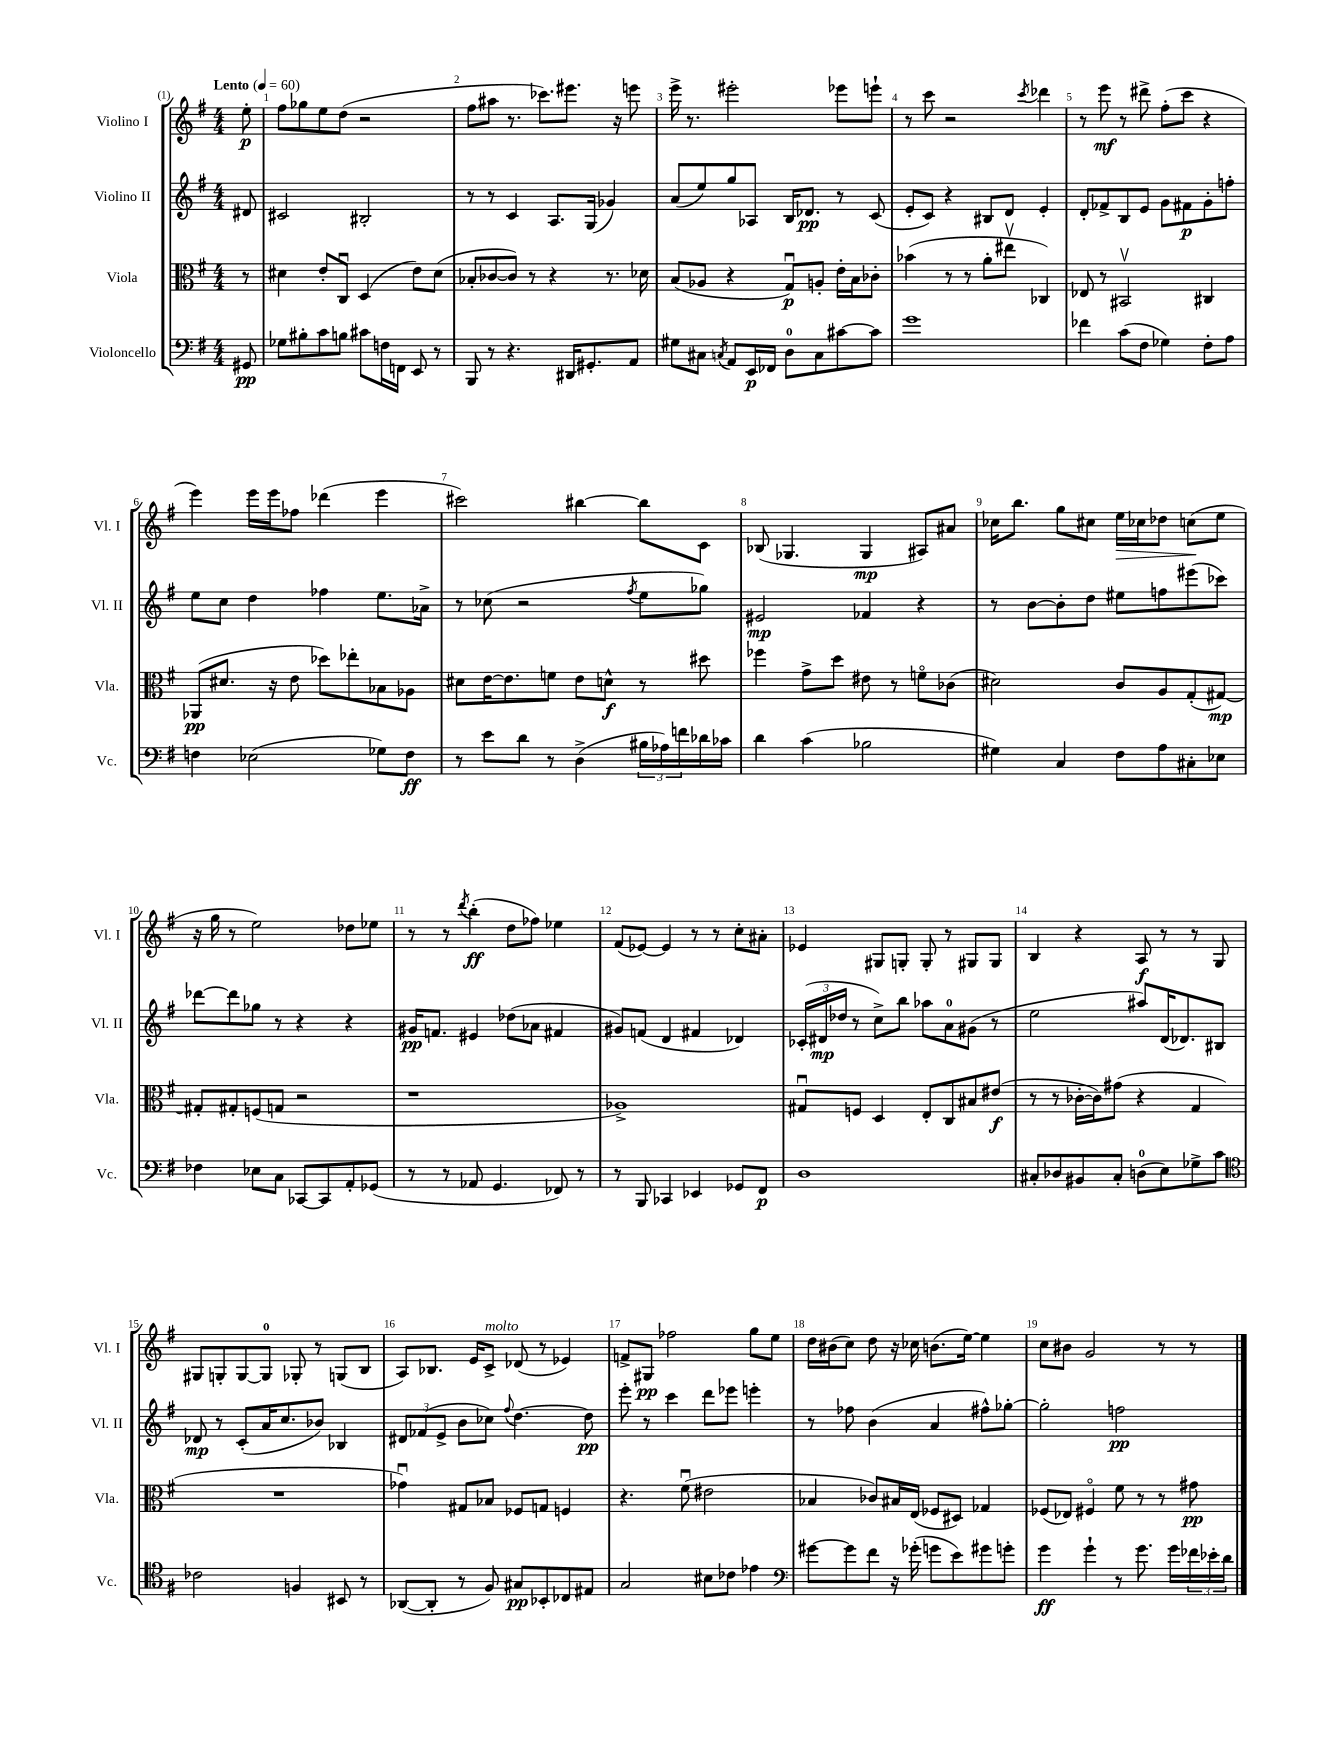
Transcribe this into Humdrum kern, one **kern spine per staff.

**kern	**kern	**kern	**kern
*staff4	*staff3	*staff2	*staff1
*clefF4	*clefC3	*clefG2	*clefG2
*k[f#]	*k[f#]	*k[f#]	*k[f#]
*M4/4	*M4/4	*M4/4	*M4/4
*MM60	*MM60	*MM60	*MM60
8GG#	8r	8d#	8ee'
=	=	=	=
8G-	4d#	2c#	8ff#
8B#'	.	.	8gg-
8c	8e'	.	8ee
8B	8Cu	.	(8dd
8c#	(4D	2B#'	2r
16F	.	.	.
16FF	.	.	.
8EE	8e)	.	.
8r	(8d#	.	.
=	=	=	=
8BBB	8B-'	8r	8ff#
8r	[8c-	8r	8aa#
4.r	8c-])	4c	8.r
.	8r	.	.
.	.	.	8.ccc-)
.	4r	8.A	.
16DD#	.	.	8.eee#
8.GG#'	.	(16G	.
.	8.r	4g-)	.
.	.	.	16r
8AA	.	.	8eee
.	16d-	.	.
=	=	=	=
8G#	(8B	(8a	16eee^
.	.	.	8.r
8C#	8A-	8ee)	.
8qC	.	.	.
8AA	4r	8gg	2eee#'
16EE	.	8A-	.
16FF-	.	.	.
8D	8Gu)	16B	.
.	.	8.d-	.
8C	8A'	.	.
[8c#	16e'	8r	8eee-
.	16B	.	.
8c#]	8c-'	(8c	8eee`
=	=	=	=
1g	(4b-	8e'	8r
.	.	8c)	8ccc
.	8r	4r	2r
.	8r	.	.
.	8a'	8B#	.
.	8ee#v	8d	.
.	.	.	8qccc
.	4C-)	4e'	4ddd-
=	=	=	=
4f-	8E-	8d'	8r
.	8r	8f-^	8eee
(8c	2BB#v	8B	8r
8F#	.	8e	8ddd#^
4G-)	.	8g	(8ff#'
.	.	8f#	8ccc
8F#'	4C#	8g'	4r
8A	.	8ff'	.
=	=	=	=
4F	(8AA-	8ee	4eee)
.	8.d#	8cc	.
(2E-	.	4dd	16eee
.	16r	.	16eee
.	8e	.	8ff-
.	8dd-)	4ff-	(4ddd-
.	8ee-'	.	.
8G-)	8B-	8.ee	4eee
8F	8A-	.	.
.	.	16a-^	.
=	=	=	=
8r	8d#	8r	2ccc#)
8e	[16e	(8cc-	.
.	8.e]	.	.
8d	.	2r	.
8r	8f	.	.
(4D^	8e	.	[4bb#
.	8d^^	.	.
.	.	8qff#	.
24B#	8r	8ee	8bb#]
24A-)	.	.	.
24f	.	.	.
16d-	8dd#	8gg-)	8c
16c-	.	.	.
=	=	=	=
4d	4ff-	2e#	(8B-
.	.	.	4.G-
(4c	8g^	.	.
.	8dd	.	.
2B-	8e#	4f-	4G-
.	8r	.	.
.	8fo	4r	8A#)
.	(8c-	.	8a#
=	=	=	=
4G#)	2d#)	8r	16cc-
.	.	.	8.bb
.	.	[8b	.
4C	.	8b']	8gg
.	.	8dd	8cc#
8F#	8c	8ee#	16ee
.	.	.	16cc-
8A	8A	8ff	8dd-
8C#'	(8G'	(8eee#	(8cc
8E-	[8G#)	8ccc-)	8ee
=	=	=	=
4F-	8G#']	[8ddd-	16r
.	.	.	16gg
.	8G#'	8ddd-]	8r
8E-	(8F	8gg-	2ee)
8C	8G	8r	.
[8CC-	2r	4r	.
8CC-]	.	.	.
8AA'	.	4r	8dd-
(8GG-	.	.	8ee-
=	=	=	=
8r	1r	16g#	8r
.	.	8.f	.
8r	.	.	8r
.	.	.	8qddd
8AA-	.	4e#	(4bb'
4.GG	.	.	.
.	.	(8dd-	8dd
.	.	8a-	8ff-)
8FF-)	.	4f#	4ee-
8r	.	.	.
=	=	=	=
8r	1A-^)	8g#)	(8f#
8BBB	.	(8f	[8e-)
4CC-	.	4d	4e-]
4EE-	.	4f#	8r
.	.	.	8r
8GG-	.	4d-)	8cc'
8FF#	.	.	8a#'
=	=	=	=
1D	8G#u	(24c-'	4e-
.	.	24d#	.
.	.	24dd-	.
.	8F	8r	.
.	4D	8cc^)	8G#
.	.	8bb	8G'
.	8E'	8aa-	8G'
.	8C	8a	8r
.	8B#	(8g#	8G#
.	(8e#	8r	8G#
=	=	=	=
8C#'	8r	2ee	4B
8D-	8r	.	.
8BB#	[16c-'	.	4r
.	16c-])	.	.
8C#'	(8g#	.	.
(8D	4r	8aa#)	8A
8E)	.	(16d	8r
.	.	8.d-)	.
8G-^	4G	.	8r
8c	.	8B#	8G
=	=	=	=
*clefC4	*	*	*
2c-	1r	8d-	8G#
.	.	8r	8G'
.	.	(8c'	[8G
.	.	16a	8G]
.	.	8.cc	.
4F	.	.	8G-'
.	.	8b-)	8r
8BB#	.	4B-	(8G
8r	.	.	8B
=	=	=	=
([8AA-	4g-u)	12d#	8A)
.	.	(12f-	.
8AA-']	.	.	8.B-
.	.	12e^	.
8r	8G#	8b	.
.	.	.	16e
8F#)	8B-	8cc-)	8c^
.	.	8qqff#	.
8G#	8F-	[4.dd	(8d-
8BB-'	8G	.	8r
8C-	4F	.	4e-)
8E#	.	8dd]	.
=	=	=	=
2G	4.r	8eee'	8f^
.	.	8r	8G#
.	.	4ccc	2ff-
.	(8f#u	.	.
8B#	2e#	8ddd	.
8c-	.	8eee-	.
4e-	.	4eee'	8gg
.	.	.	8ee
=	=	=	=
*clefF4	*	*	*
[8g#	4B-	8r	16dd
.	.	.	(16b#
8g#]	.	8ff-	8cc)
8f#	8c-)	(4b	8dd
16r	16B#	.	16r
(16g-'	(16E	.	16cc-
8g	8F-	4a	(8.b
8e)	8D#)	.	.
.	.	.	[16ee)
8g#	4G-	8ff#^^)	4ee]
8g'	.	[8gg-'	.
=	=	=	=
4g	(8F-	2gg-']	8cc
.	8E-)	.	8b#
4g`	4F#o	.	2g
8r	8f#	2ff	.
8.g	8r	.	.
.	8r	.	8r
16g	.	.	.
24f-	8g#	.	8r
24e-'	.	.	.
24d	.	.	.
==	==	==	==
*-	*-	*-	*-
